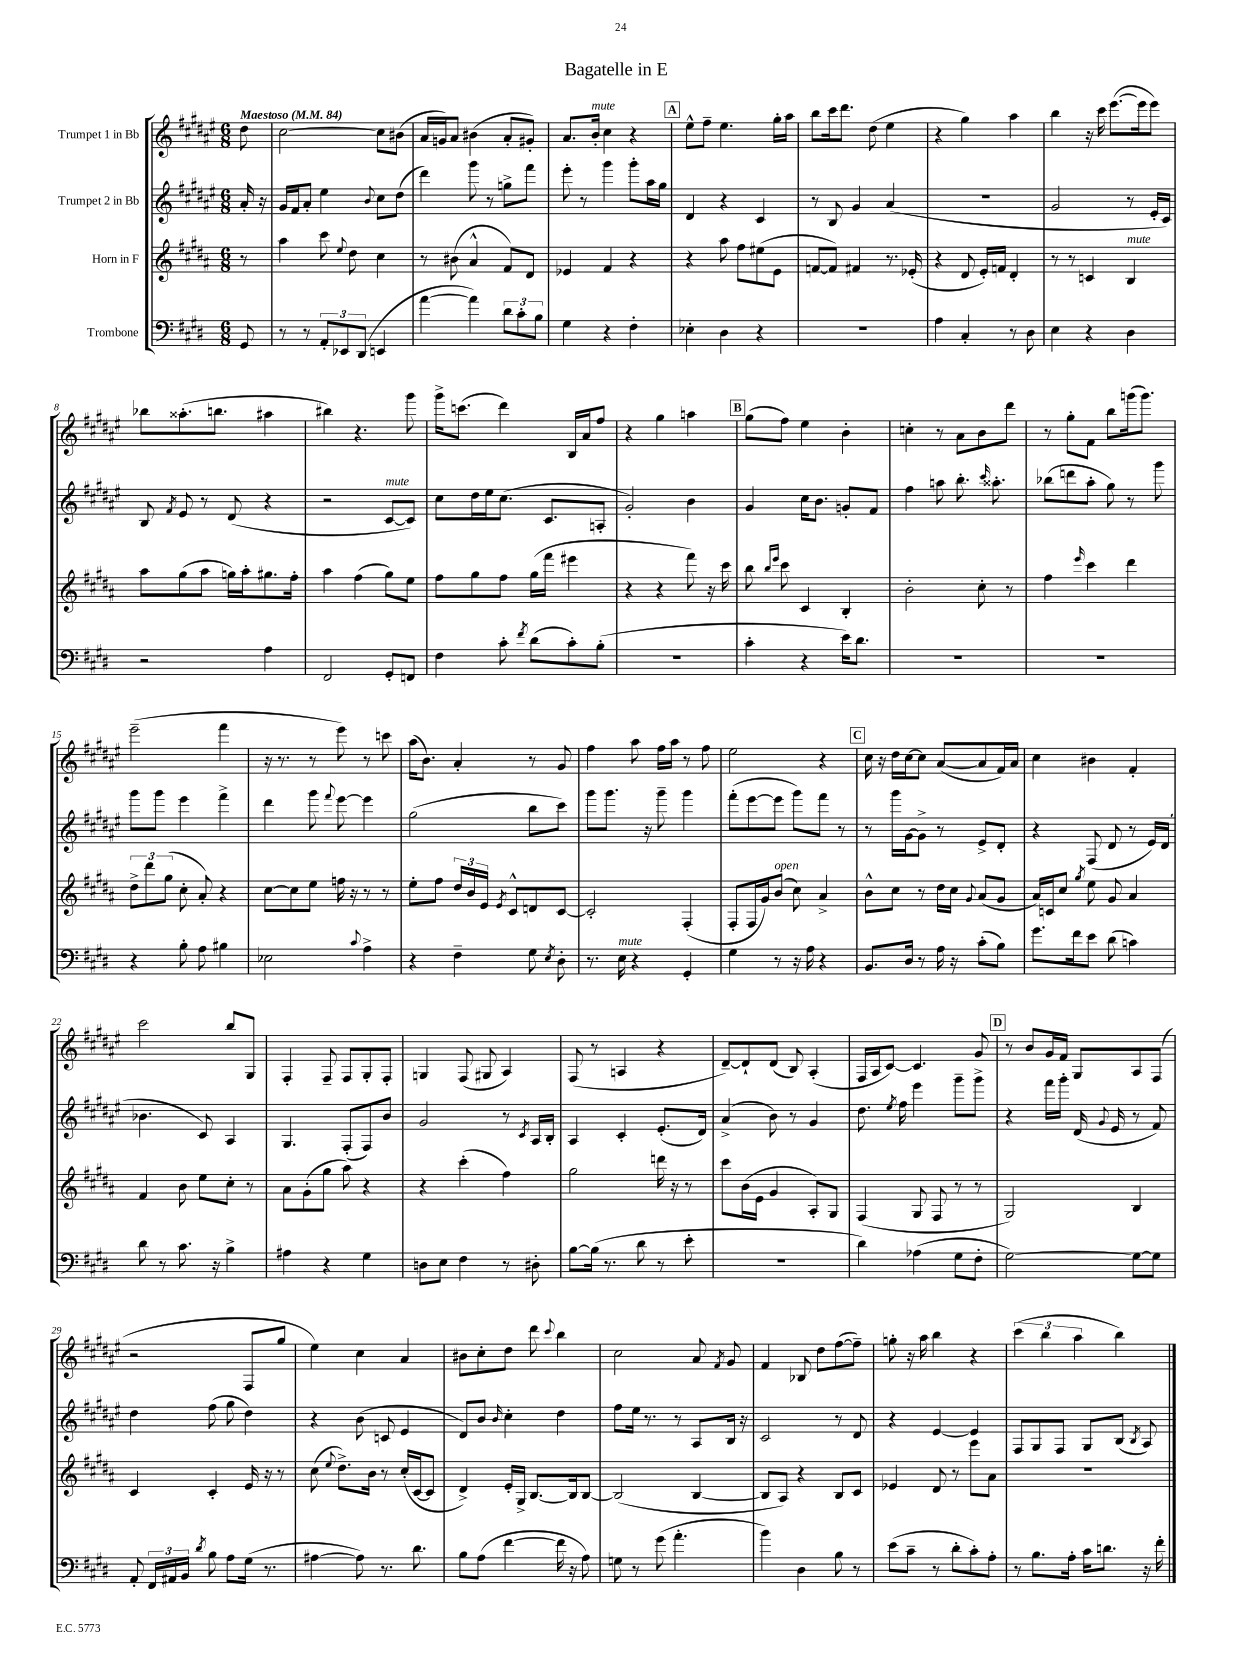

**kern	**kern	**kern	**kern
*staff4	*staff3	*staff2	*staff1
*clefF4	*clefG2	*clefG2	*clefG2
*k[f#c#g#d#]	*k[f#c#g#d#a#]	*k[f#c#g#d#a#e#]	*k[f#c#g#d#a#e#]
*M6/8	*M6/8	*M6/8	*M6/8
*MM84	*MM84	*MM84	*MM84
8GG#	8r	16a#'	8dd#
.	.	16r	.
=	=	=	=
8r	4aa#	16g#	[2cc#
.	.	16f#	.
8r	.	8a#'	.
12AA'	8ccc#	4ee#	.
12EE-	.	.	.
.	8qqee	.	.
.	8dd#	.	.
(12DD#	.	.	.
.	.	8qqb	.
4EE	4cc#	8cc#	8cc#]
.	.	(8dd#	(8b#
=	=	=	=
[4a	8r	4ddd#)	16a#
.	.	.	16g)
.	(8b#	.	8a#
4a])	4a#^^	8ggg#	(4b#
.	.	8r	.
12d#	8f#)	8gg^	8a#'
12c#'	.	.	.
.	8d#	8fff#	8g#')
12B	.	.	.
=	=	=	=
4G#	4e-	8eee#'	8.a#
.	.	8r	.
.	.	.	16b'
4r	4f#	4ggg#	4cc#
4F#'	4r	8ggg#'	4r
.	.	16aa#	.
.	.	16gg#	.
=	=	=	=
4E-'	4r	4d#	8ee#^^
.	.	.	8ff#~
4D#	8aa#	4r	4.ee#
.	8ff#	.	.
4r	(8ee#	4c#	.
.	8e	.	16gg#'
.	.	.	16aa#
=	=	=	=
2.r	[8f	8r	8bb
.	8f])	8B	16ccc#
.	.	.	8.ddd#
.	4f#	4g#	.
.	.	.	(8dd#
.	8.r	(4a#	4ee#
.	(16e-'	.	.
=	=	=	=
4A	4r	2.r	4r
4C#'	8d#	.	4gg#)
.	16e')	.	.
.	16f	.	.
8r	4d#'	.	4aa#
8D#	.	.	.
=	=	=	=
4E	8r	2g#	4bb
.	8r	.	.
4r	4c	.	16r
.	.	.	16ccc#
.	.	.	([8.eee#
4D#	4B	8r	.
.	.	.	16eee#]
.	.	16e#'	8eee#)
.	.	16c#)	.
=	=	=	=
2r	8aa#	8B	8bb-
.	.	8qf#	.
.	(8gg#	8e#	(8.aa##'
.	8aa#	8r	.
.	.	.	8.bb
.	16gg)	(8d#	.
.	16aa#'	.	.
4A	8.gg#	4r	4aa#
.	16ff#'	.	.
=	=	=	=
2FF#	4aa#	2r	4bb#)
.	(4ff#	.	4.r
8GG#'	8gg#)	[8c#	.
8FF	8ee	8c#])	8ggg#
=	=	=	=
4F#	8ff#	8cc#	16ggg#^
.	.	.	(8.ccc
.	8gg#	16dd#	.
.	.	16ee#	.
8c#'	8ff#	(8.cc#	4ddd#)
8qf#	.	.	.
(8d#	(16gg#	.	.
.	16fff#	8.c#	.
8c#')	4eee#	.	16B
.	.	.	16a#
(8B'	.	8A'	8ff#
=	=	=	=
2.r	4r	2g#')	4r
.	4r	.	4gg#
.	8fff#)	4b	4aa
.	16r	.	.
.	16ccc#	.	.
=	=	=	=
4c#'	8bb	4g#	(8gg#
.	16qqbb	.	.
.	16qqeee	.	.
.	8ccc#	.	8ff#)
4r	4c#	16cc#	4ee#
.	.	8.b	.
16e)	4B'	8g'	4b'
8.d#	.	.	.
.	.	8f#	.
=	=	=	=
2.r	2b'	4ff#	4cc'
.	.	8aa	8r
.	.	8.bb'	8a#
.	8cc#'	.	8b
.	.	16qqccc#	.
.	.	8.aa##'	.
.	8r	.	8ddd#
=	=	=	=
2.r	4ff#	(8bb-	8r
.	.	8ddd	8gg#'
.	16qqeee	.	.
.	4ccc#	8aa#'	8f#
.	.	8gg#)	8bb
.	4ddd#	8r	(16ggg
.	.	.	8.ggg)
.	.	8ggg#	.
=	=	=	=
4r	12dd#^	8ggg#	(2eee#~
.	12ddd#	.	.
.	.	8ggg#	.
.	(12gg#	.	.
8B'	8cc#'	4eee#	.
8A	8a#')	.	.
4B#	4r	4fff#^	4fff#
=	=	=	=
2E-	[8cc#	4ddd#	16r
.	.	.	8.r
.	8cc#]	.	.
.	8ee	8ggg#	8r
.	.	8qqfff#	.
.	16ff	[8eee#	8eee#)
.	16r	.	.
8qqc#	.	.	.
4A^	8r	4eee#]	8r
.	8r	.	8ccc
=	=	=	=
4r	8ee'	(2gg#	(16aa#
.	.	.	8.b)
.	8ff#	.	.
4F#~	24dd#	.	4a#'
.	24b	.	.
.	24e	.	.
.	8qe	.	.
.	8c#^^	.	.
8G#	8d	8bb	8r
8qE	.	.	.
8D#'	[8c#	8ccc#)	8g#
=	=	=	=
8.r	2c#']	8ggg#	4ff#
.	.	8.ggg#	.
16E	.	.	.
4r	.	.	8aa#
.	.	16r	.
.	.	8ggg#~	16ff#
.	.	.	16aa#
4GG#'	(4F#'	4ggg#	8r
.	.	.	8ff#
=	=	=	=
4G#	8F#'	(8fff#'	2ee#
.	16F#	[8eee#	.
.	16g#)	.	.
8r	(8b	8eee#]	.
16r	8cc#)	8ggg#)	.
16A	.	.	.
4r	4a#^	8fff#	4r
.	.	8r	.
=	=	=	=
8.BB	8b^^	8r	16cc#
.	.	.	16r
.	8cc#	16ggg#	16dd#
16D#	.	[16g#	[16cc#
8r	8r	8g#^]	8cc#]
16A	16dd#	8r	([8a#
16r	16cc#	.	.
.	8qqg#	.	.
(8c#'	(8a#	8e#^	8a#]
8B)	8g#	8d#'	16f#)
.	.	.	16a#
=	=	=	=
8.g#	16a#)	4r	4cc#
.	16c	.	.
.	8cc#	.	.
16f#	.	.	.
.	8qgg#	.	.
8e	8ee	(8F#	4b#
(8d#	8g#	8d#	.
4c)	4a#	8r	4f#'
.	.	16e#)	.
.	.	(16d#	.
=	=	=	=
8d#	4f#	4.b-	2ccc#
8r	.	.	.
8.c#	8b	.	.
.	8ee	8c#)	.
16r	.	.	.
4B^	8cc#'	4A#	8bb
.	8r	.	8G#
=	=	=	=
4A#	8a#	4.G#	4F#'
.	(8g#'	.	.
4r	8gg#	.	8F#~
.	8aa#)	(8F#'	8F#
4G#	4r	8F#)	8G#'
.	.	8b	8F#'
=	=	=	=
8D	4r	2g#	4G
8E	.	.	.
4F#	(4ccc#'	.	(8F#
.	.	.	8G#
8r	4ff#)	8r	4A#)
.	.	8qc#	.
8D#'	.	16A#	.
.	.	16B'	.
=	=	=	=
[8B	2gg#	4A#	(8F#
(16B]	.	.	8r
8.r	.	.	.
.	.	4c#'	4A
8d#	.	.	.
8r	16ddd	(8.e#'	4r
.	16r	.	.
8e'	8r	.	.
.	.	16d#)	.
=	=	=	=
2.r	8ccc#	(4a#^	[8d#~)
.	(16b	.	8d#`]
.	16e	.	.
.	4g#	8b)	(8d#
.	.	8r	8B)
.	8A#')	4g#	(4A#'
.	8G#	.	.
=	=	=	=
4d#)	(4F#	8.dd#	16F#
.	.	.	16A#
.	.	.	[8c#)
.	.	8qee#	.
.	.	16ff#	.
(4A-	8G#	4eee#	4.c#]
.	8F#	.	.
8G#	8r	8ggg#~	.
8F#'	8r	8ggg#^	8g#
=	=	=	=
[2G#)	2G#)	4r	8r
.	.	.	8b
.	.	16fff#	16g#
.	.	16ggg#'	16f#
.	.	(16d#	8G#
.	.	8qqg#	.
.	.	16e#	.
8G#_	4B	8r	8A#
8G#]	.	8f#)	(8F#
=	=	=	=
8AA'	4c#	4dd#	2r
24FF#	.	.	.
24AA#	.	.	.
24BB	.	.	.
8qd#	.	.	.
8B	4c#'	(8ff#	.
8A	.	8gg#	.
(16G#	16e	4dd#)	8F#
8.r	16r	.	.
.	8r	.	8gg#
=	=	=	=
[4A#	(8cc#	4r	4ee#)
.	8qqee	.	.
.	8.dd#^)	.	.
8A#])	.	(8b	4cc#
.	16b	.	.
8.r	8r	8c	.
.	(16cc#'	4e#	4a#
8.d#	[16c#	.	.
.	8c#]	.	.
=	=	=	=
8B	4d#^)	8d#)	8b#
(8A	.	8b	8cc#'
.	.	16qqb	.
[4f#	16e'	4cc#'	8dd#
.	16G#^	.	.
.	[8.B	.	8ddd#
.	.	.	8qqccc#
16f#]	.	4dd#	4bb
16r	16B]	.	.
8A)	[8B	.	.
=	=	=	=
8G	(2B]	8ff#	2cc#
8r	.	16ee#	.
.	.	8.r	.
(8g#	.	.	.
4.a'	.	8r	.
.	[4B	8A#	8a#
.	.	.	8qf#
.	.	16B	8g#
.	.	16r	.
=	=	=	=
4b)	8B]	2c#	4f#
.	8A#)	.	.
4D#	4r	.	8B-
.	.	.	8dd#
8B	8B	8r	([8ff#
8r	8c#	8d#	8ff#~])
=	=	=	=
(8e	4e-	4r	8gg'
8c#~	.	.	16r
.	.	.	16aa#
8r	8d#	[4e#	4bb
8d#'	8r	.	.
8c#')	8eee	4e#]	4r
8A'	8a#	.	.
=	=	=	=
8r	2.r	8F#	(6ccc#
8.B	.	8G#	.
.	.	.	6bb
.	.	8F#	.
16A'	.	.	.
.	.	.	6aa#
16c#	.	8G#	.
8.d	.	.	.
.	.	(8B	4bb)
.	.	8qB	.
16r	.	8A#)	.
16f#'	.	.	.
==	==	==	==
*-	*-	*-	*-
